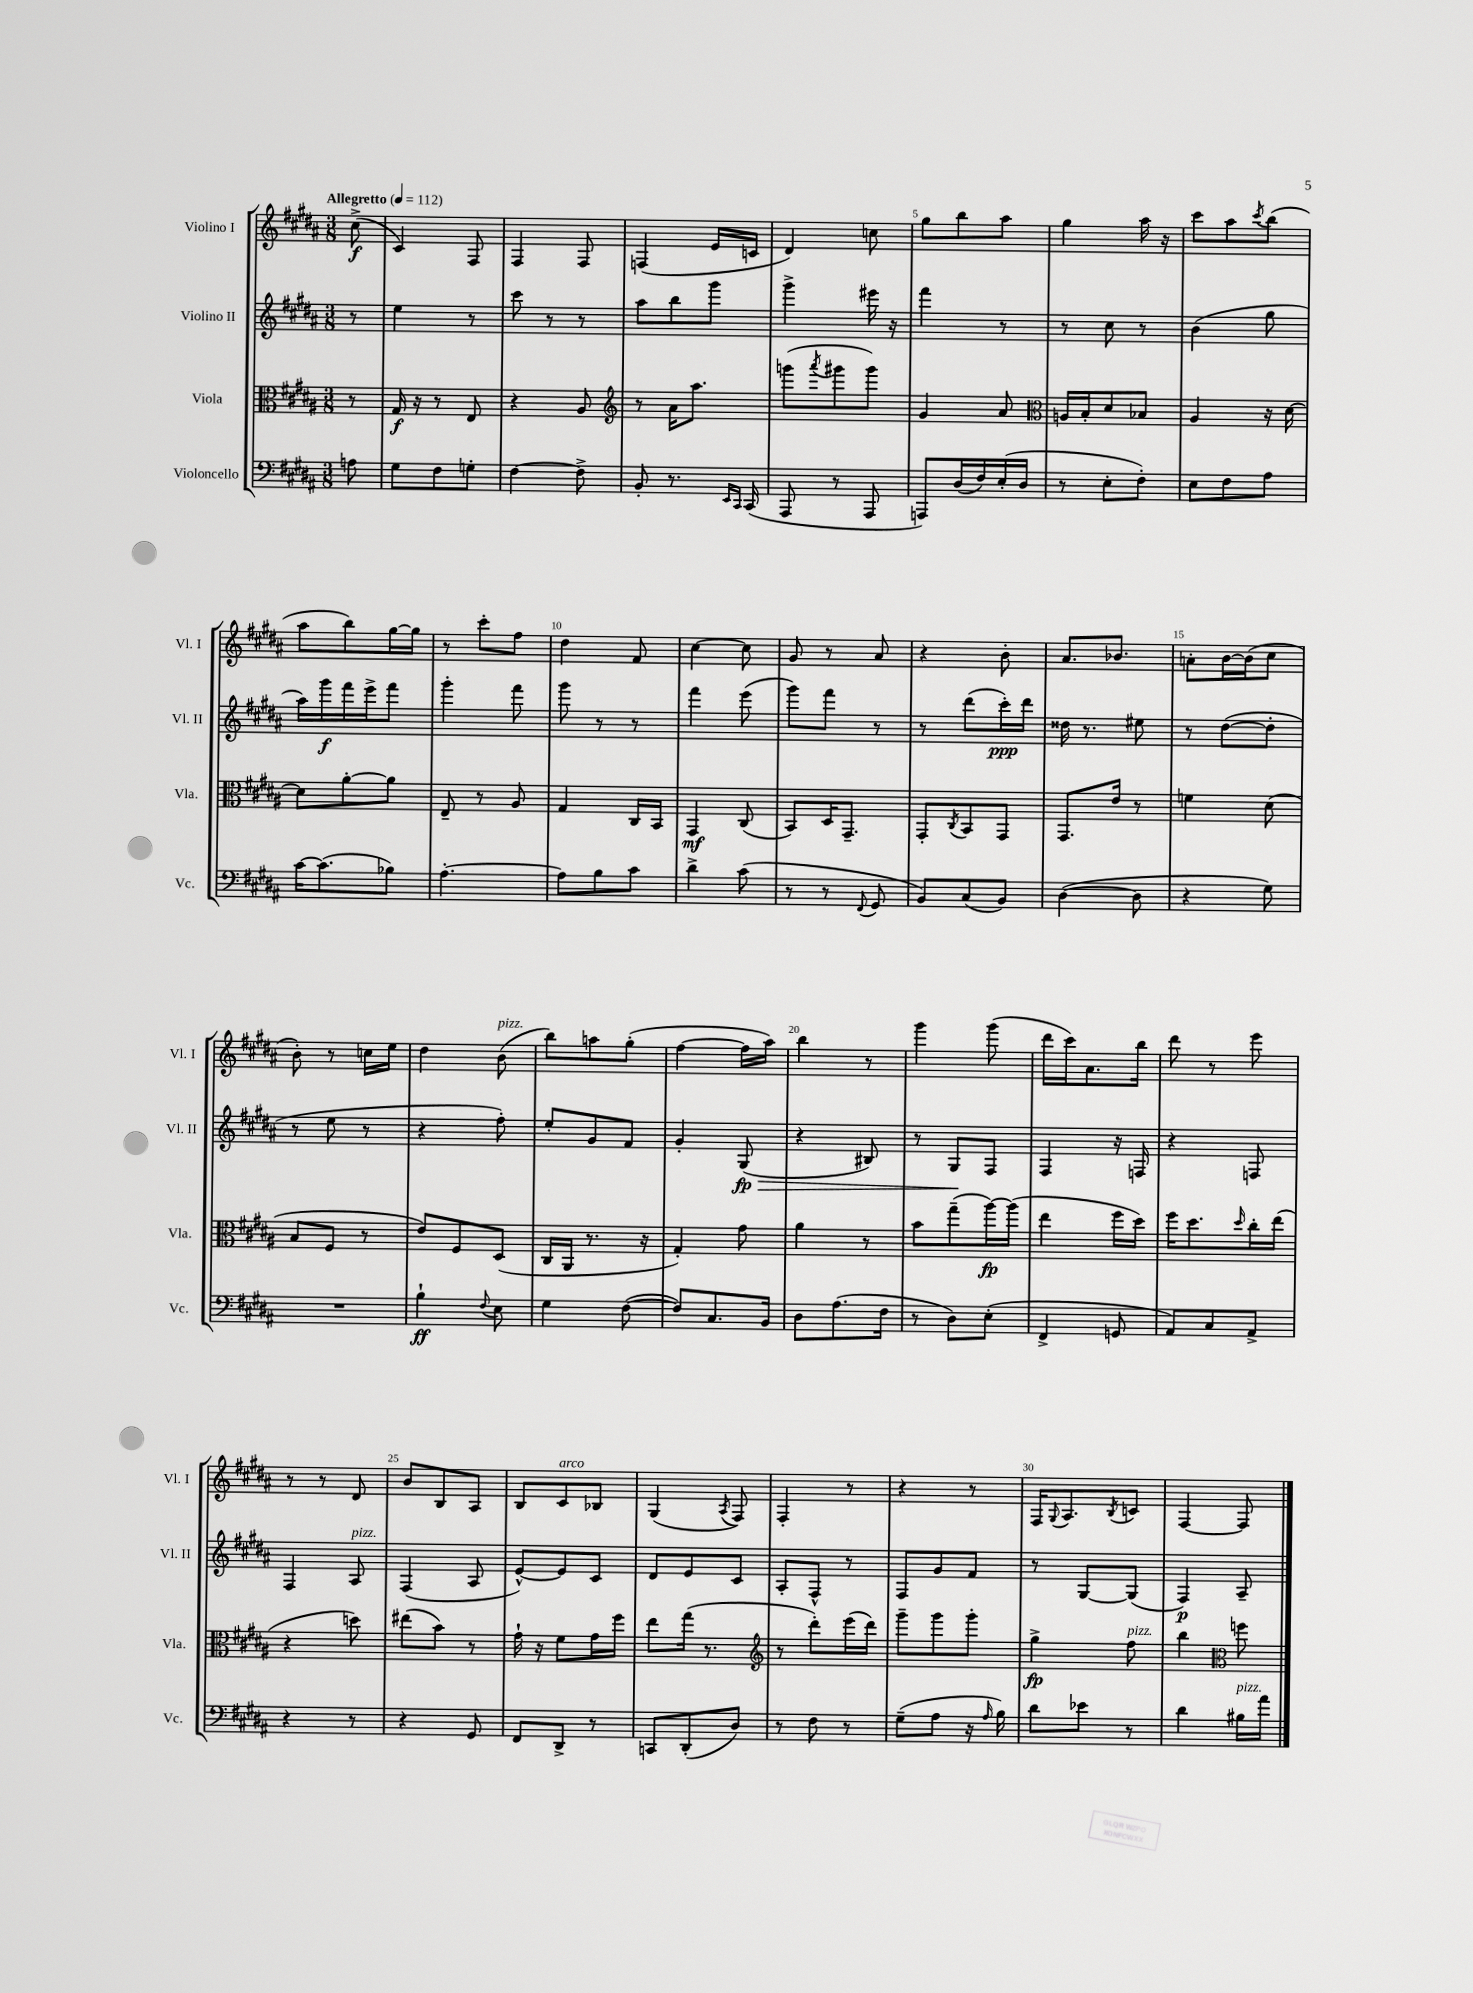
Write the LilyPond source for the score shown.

<<
\new StaffGroup <<
\new Staff = "s0" \with { instrumentName = "Violino I" shortInstrumentName = "Vl. I" } {
    \clef treble \key b \major \numericTimeSignature \time 3/8 \partial 8 \tempo "Allegretto" 4 = 112
    cis''8->\f( |
    cis'4) fis8 |
    fis4 fis8 |
    f4( e'16 c'16 |
    dis'4) c''8 |
    gis''8 b''8 ais''8 |
    gis''4 ais''16 r16 |
    cis'''8 ais''8 \acciaccatura { cis'''8 } b''8( |
    ais''8 b''8) gis''16~ gis''16 |
    r8 cis'''8-. fis''8 |
    dis''4 fis'8 |
    cis''4~ cis''8 |
    gis'8 r8 ais'8 |
    r4 b'8-. |
    ais'8. bes'8. |
    a'8-. b'16~ b'16( cis''8 |
    b'8-.) r8 c''16 e''16 |
    dis''4 b'8^\markup { \italic "pizz." }( |
    b''8) a''8 gis''8-.( |
    fis''4~ fis''16 ais''16) |
    b''4 r8 |
    gis'''4 gis'''8( |
    dis'''16 cis'''16) ais'8. b''16 |
    dis'''8 r8 e'''8 |
    r8 r8 dis'8 |
    b'8 b8 ais8 |
    b8 cis'8^\markup { \italic "arco" } bes8 |
    gis4( \acciaccatura { ais8 } fis8) |
    fis4-. r8 |
    r4 r8 |
    fis16 \appoggiatura { gis8 } ais8. \acciaccatura { b8 } c'8 |
    fis4~ fis8 \bar "|." |
}
\new Staff = "s1" \with { instrumentName = "Violino II" shortInstrumentName = "Vl. II" } {
    \clef treble \key b \major \numericTimeSignature \time 3/8 \partial 8
    r8 |
    e''4 r8 |
    cis'''8 r8 r8 |
    ais''8 b''8 gis'''8 |
    gis'''4-> eis'''16 r16 |
    fis'''4 r8 |
    r8 cis''8 r8 |
    b'4( gis''8 |
    ais''16) gis'''16\f fis'''16 e'''16-> fis'''8 |
    gis'''4-. fis'''8 |
    gis'''8 r8 r8 |
    fis'''4 e'''8( |
    gis'''8) fis'''8 r8 |
    r8 dis'''8( cis'''16-.\ppp) dis'''16 |
    disis''16 r8. eis''8 |
    r8 dis''8~( dis''8-. |
    r8 e''8 r8 |
    r4 fis''8-.) |
    e''8-. gis'8 fis'8 |
    gis'4-. gis8\fp\>( |
    r4 bis8) |
    r8 gis8\! fis8 |
    fis4 r16 f16 |
    r4 f8 |
    fis4 ais8^\markup { \italic "pizz." } |
    fis4( ais8 |
    e'8~-^) e'8 cis'8 |
    dis'8 e'8 cis'8 |
    ais8-. fis8-^ r8 |
    fis8 gis'8 fis'8 |
    r8 gis8~ gis8( |
    fis4\p) ais8-- \bar "|." |
}
\new Staff = "s2" \with { instrumentName = "Viola" shortInstrumentName = "Vla." } {
    \clef alto \key b \major \numericTimeSignature \time 3/8 \partial 8
    r8 |
    gis16\f r16 r8 e8 |
    r4 ais8 |
    \clef treble r8 ais'16 ais''8. |
    g'''8( \acciaccatura { ais'''8 } gis'''8 gis'''8) |
    gis'4 ais'8 |
    \clef alto a16 b16-. dis'8 bes8 |
    ais4 r16 dis'16~ |
    dis'8 ais'8~-. ais'8 |
    e8-- r8 ais8 |
    gis4 cis16 b,16 |
    gis,4\mf cis8( |
    b,8) dis16 gis,8.-- |
    gis,8-. \acciaccatura { cis8 } b,8 gis,8 |
    gis,8. e'16 r8 |
    f'4 dis'8( |
    b8 fis8 r8 |
    e'8) fis8 dis8( |
    cis16 ais,16 r8. r16 |
    gis4-.) gis'8 |
    ais'4 r8 |
    b'8 gis''8--( ais''16~\fp) ais''16( |
    e''4 fis''16 dis''16) |
    fis''16 dis''8. \grace { dis''16 } cis''16-. e''16( |
    r4 d''8) |
    eis''8( b'8) r8 |
    gis'16-! r16 fis'8 gis'16 fis''16 |
    e''8 gis''16( r8. |
    \clef treble r8 dis'''8-.) e'''16( dis'''16) |
    gis'''8-- gis'''8 gis'''8-. |
    gis''4->\fp fis''8^\markup { \italic "pizz." } |
    b''4 \clef alto f''8 \bar "|." |
}
\new Staff = "s3" \with { instrumentName = "Violoncello" shortInstrumentName = "Vc." } {
    \clef bass \key b \major \numericTimeSignature \time 3/8 \partial 8
    a8 |
    gis8 fis8 g8-. |
    fis4~ fis8-> |
    b,8-. r8. \grace { e,16 cis,16 } cis,16( |
    ais,,8 r8 ais,,8 |
    a,,8) dis16( fis16) e16-.( dis16 |
    r8 e8-. fis8-.) |
    e8 fis8 ais8 |
    cis'16~ cis'8.( bes8) |
    ais4.~-. |
    ais8 b8 cis'8 |
    dis'4-> cis'8( |
    r8 r8 \appoggiatura { fis,8 } gis,8 |
    b,8) cis8( b,8) |
    dis4~( dis8 |
    r4 gis8) |
    R4. |
    b4-!\ff \appoggiatura { fis8 } e8 |
    gis4 fis8~( |
    fis8) cis8. b,16 |
    dis8 ais8.( fis16 |
    r8 dis8) e8-.( |
    fis,4-> g,8 |
    ais,8) cis8 ais,8-> |
    r4 r8 |
    r4 gis,8 |
    fis,8 dis,8-> r8 |
    c,8 dis,8-.( dis8) |
    r8 fis8 r8 |
    gis8--( ais8 r16 \grace { ais16 } b16) |
    dis'8 ees'8 r8 |
    dis'4 bis16^\markup { \italic "pizz." } ais'16 \bar "|." |
}
>>
>>
\layout { \context { \Score \override BarNumber.break-visibility = ##(#f #t #t) barNumberVisibility = #(every-nth-bar-number-visible 5) } }
